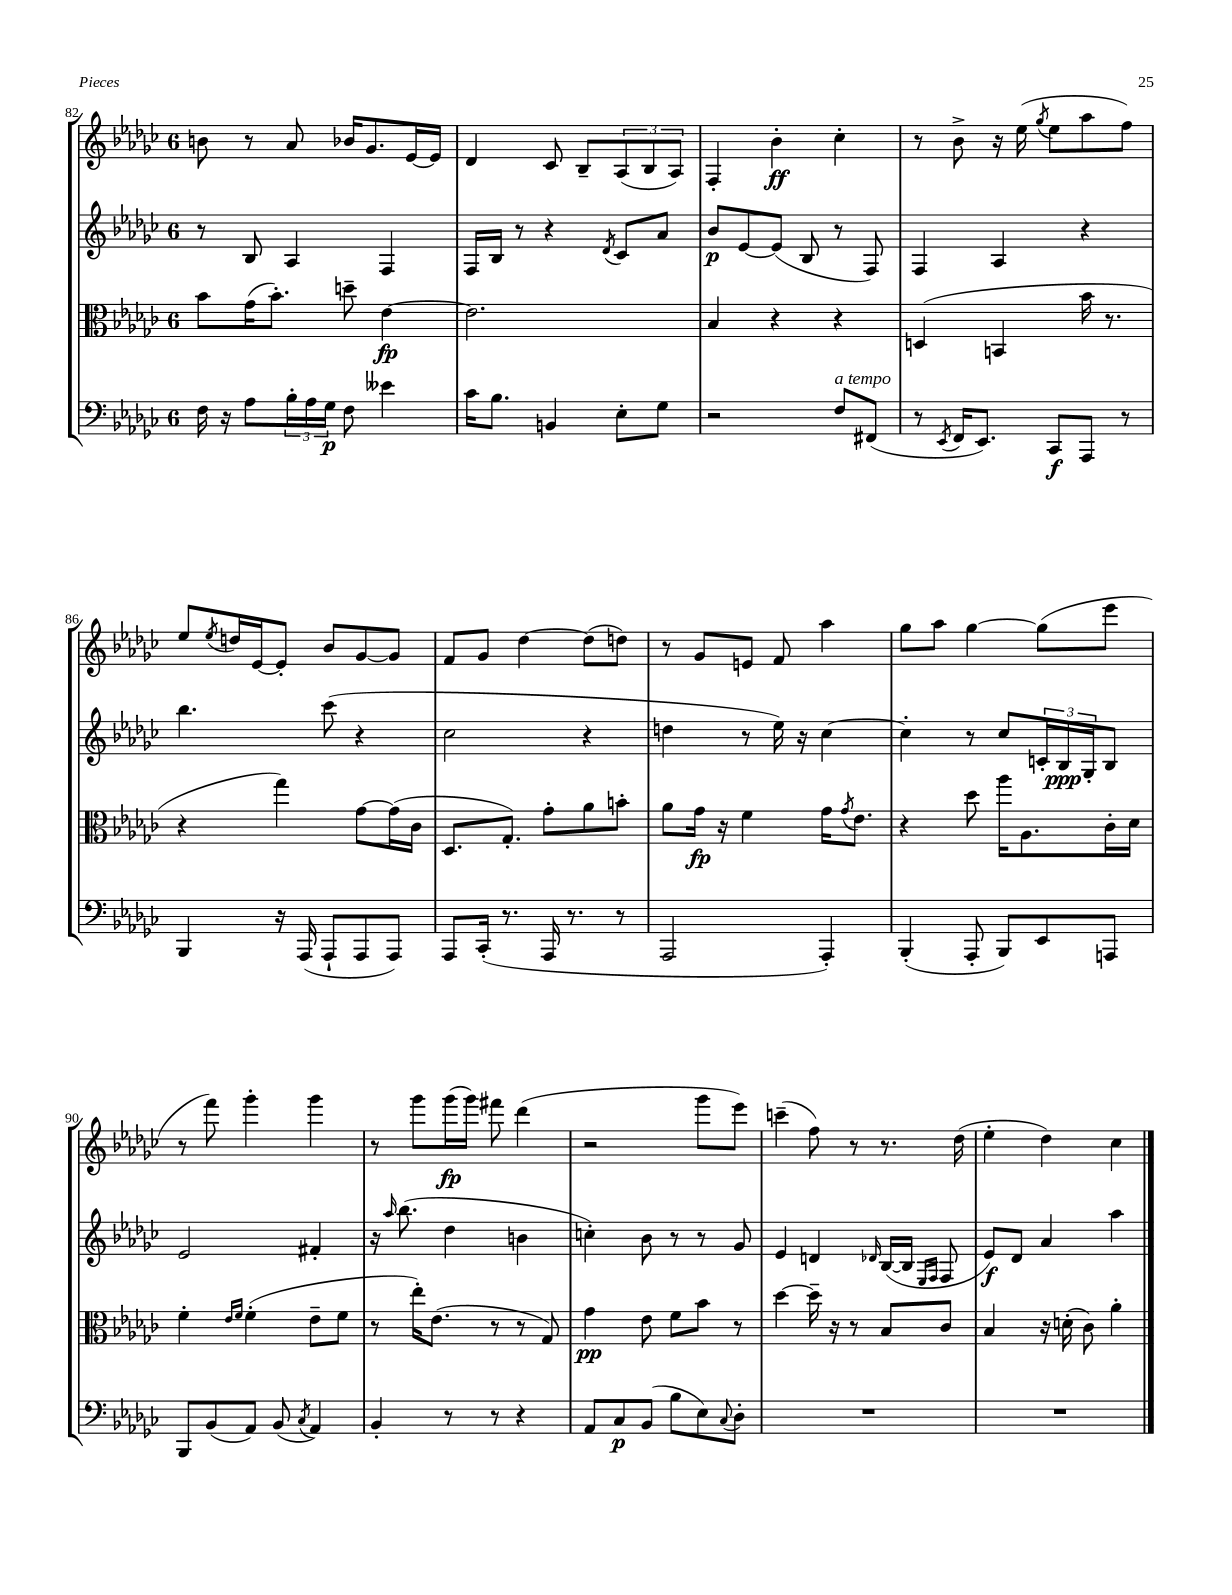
<<
\new StaffGroup <<
\new Staff = "s0" {
    \clef treble \key ges \major \once \override Staff.TimeSignature.style = #'single-digit \time 6/8
    b'8 r8 aes'8 bes'16 ges'8. ees'16~ ees'16 |
    des'4 ces'8 bes8-- \tuplet 3/2 { aes8( bes8 aes8) } |
    f4-. bes'4-.\ff ces''4-. |
    r8 bes'8-> r16 ees''16( \acciaccatura { ges''8 } ees''8 aes''8 f''8) |
    ees''8 \acciaccatura { ees''8 } d''16 ees'16~ ees'8-. bes'8 ges'8~ ges'8 |
    f'8 ges'8 des''4~ des''8( d''8) |
    r8 ges'8 e'8 f'8 aes''4 |
    ges''8 aes''8 ges''4~ ges''8( ees'''8 |
    r8 f'''8) ges'''4-. ges'''4 |
    r8 ges'''8 ges'''16\fp( ges'''16) fis'''8 des'''4( |
    r2 ges'''8 ees'''8) |
    c'''4--( f''8) r8 r8. des''16( |
    ees''4-. des''4) ces''4 \bar "|." |
}
\new Staff = "s1" {
    \clef treble \key ges \major \once \override Staff.TimeSignature.style = #'single-digit \time 6/8
    r8 bes8 aes4 f4 |
    f16 bes16 r8 r4 \acciaccatura { des'8 } ces'8 aes'8 |
    bes'8\p ees'8~ ees'8( bes8 r8 f8) |
    f4 aes4 r4 |
    bes''4. ces'''8( r4 |
    ces''2 r4 |
    d''4 r8 ees''16) r16 ces''4~ |
    ces''4-. r8 ces''8 \tuplet 3/2 { c'16-. bes16\ppp ges16-. } bes8 |
    ees'2 fis'4-. |
    r16 \grace { aes''16 } bes''8.( des''4 b'4 |
    c''4-.) bes'8 r8 r8 ges'8 |
    ees'4 d'4 \grace { des'16 } bes16~( bes16 \grace { ees16 f16 } f8 |
    ees'8\f) des'8 aes'4 aes''4 \bar "|." |
}
\new Staff = "s2" {
    \clef alto \key ges \major \once \override Staff.TimeSignature.style = #'single-digit \time 6/8
    bes'8 ges'16( bes'8.-.) d''8-- ees'4~\fp |
    ees'2. |
    bes4 r4 r4 |
    d4( b,4 bes'16 r8. |
    r4 ges''4) ges'8~ ges'16( ces'16 |
    des8. ges8.-.) ges'8-. aes'8 b'8-. |
    aes'8 ges'16\fp r16 f'4 ges'16 \acciaccatura { ges'8 } ees'8. |
    r4 des''8 aes''16 aes8. ces'16-. des'16 |
    f'4-. \grace { ees'16 f'16 } f'4-.( ees'8-- f'8 |
    r8 ees''16-.) ees'8.( r8 r8 ges8) |
    ges'4\pp ees'8 f'8 bes'8 r8 |
    des''4~ des''16-- r16 r8 bes8 ces'8 |
    bes4 r16 d'16-.( ces'8) aes'4-. \bar "|." |
}
\new Staff = "s3" {
    \clef bass \key ges \major \once \override Staff.TimeSignature.style = #'single-digit \time 6/8
    f16 r16 aes8 \tuplet 3/2 { bes16-. aes16 ges16\p } f8 eeses'4 |
    ces'16 bes8. b,4 ees8-. ges8 |
    r2 f8^\markup { \italic "a tempo" } fis,8( |
    r8 \acciaccatura { ees,8 } f,16 ees,8.) ces,8\f aes,,8 r8 |
    bes,,4 r16 aes,,16( aes,,8-! aes,,8 aes,,8) |
    aes,,8 ces,16-.( r8. aes,,16 r8. r8 |
    aes,,2 aes,,4-.) |
    bes,,4-.( aes,,8-. bes,,8) ees,8 a,,8 |
    bes,,8 bes,8( aes,8) bes,8( \acciaccatura { ces8 } aes,4) |
    bes,4-. r8 r8 r4 |
    aes,8 ces8\p bes,8( bes8 ees8) \appoggiatura { ces8 } des8-. |
    R2. |
    R2. \bar "|." |
}
>>
>>
\layout { \context { \Score currentBarNumber = #82 } }
